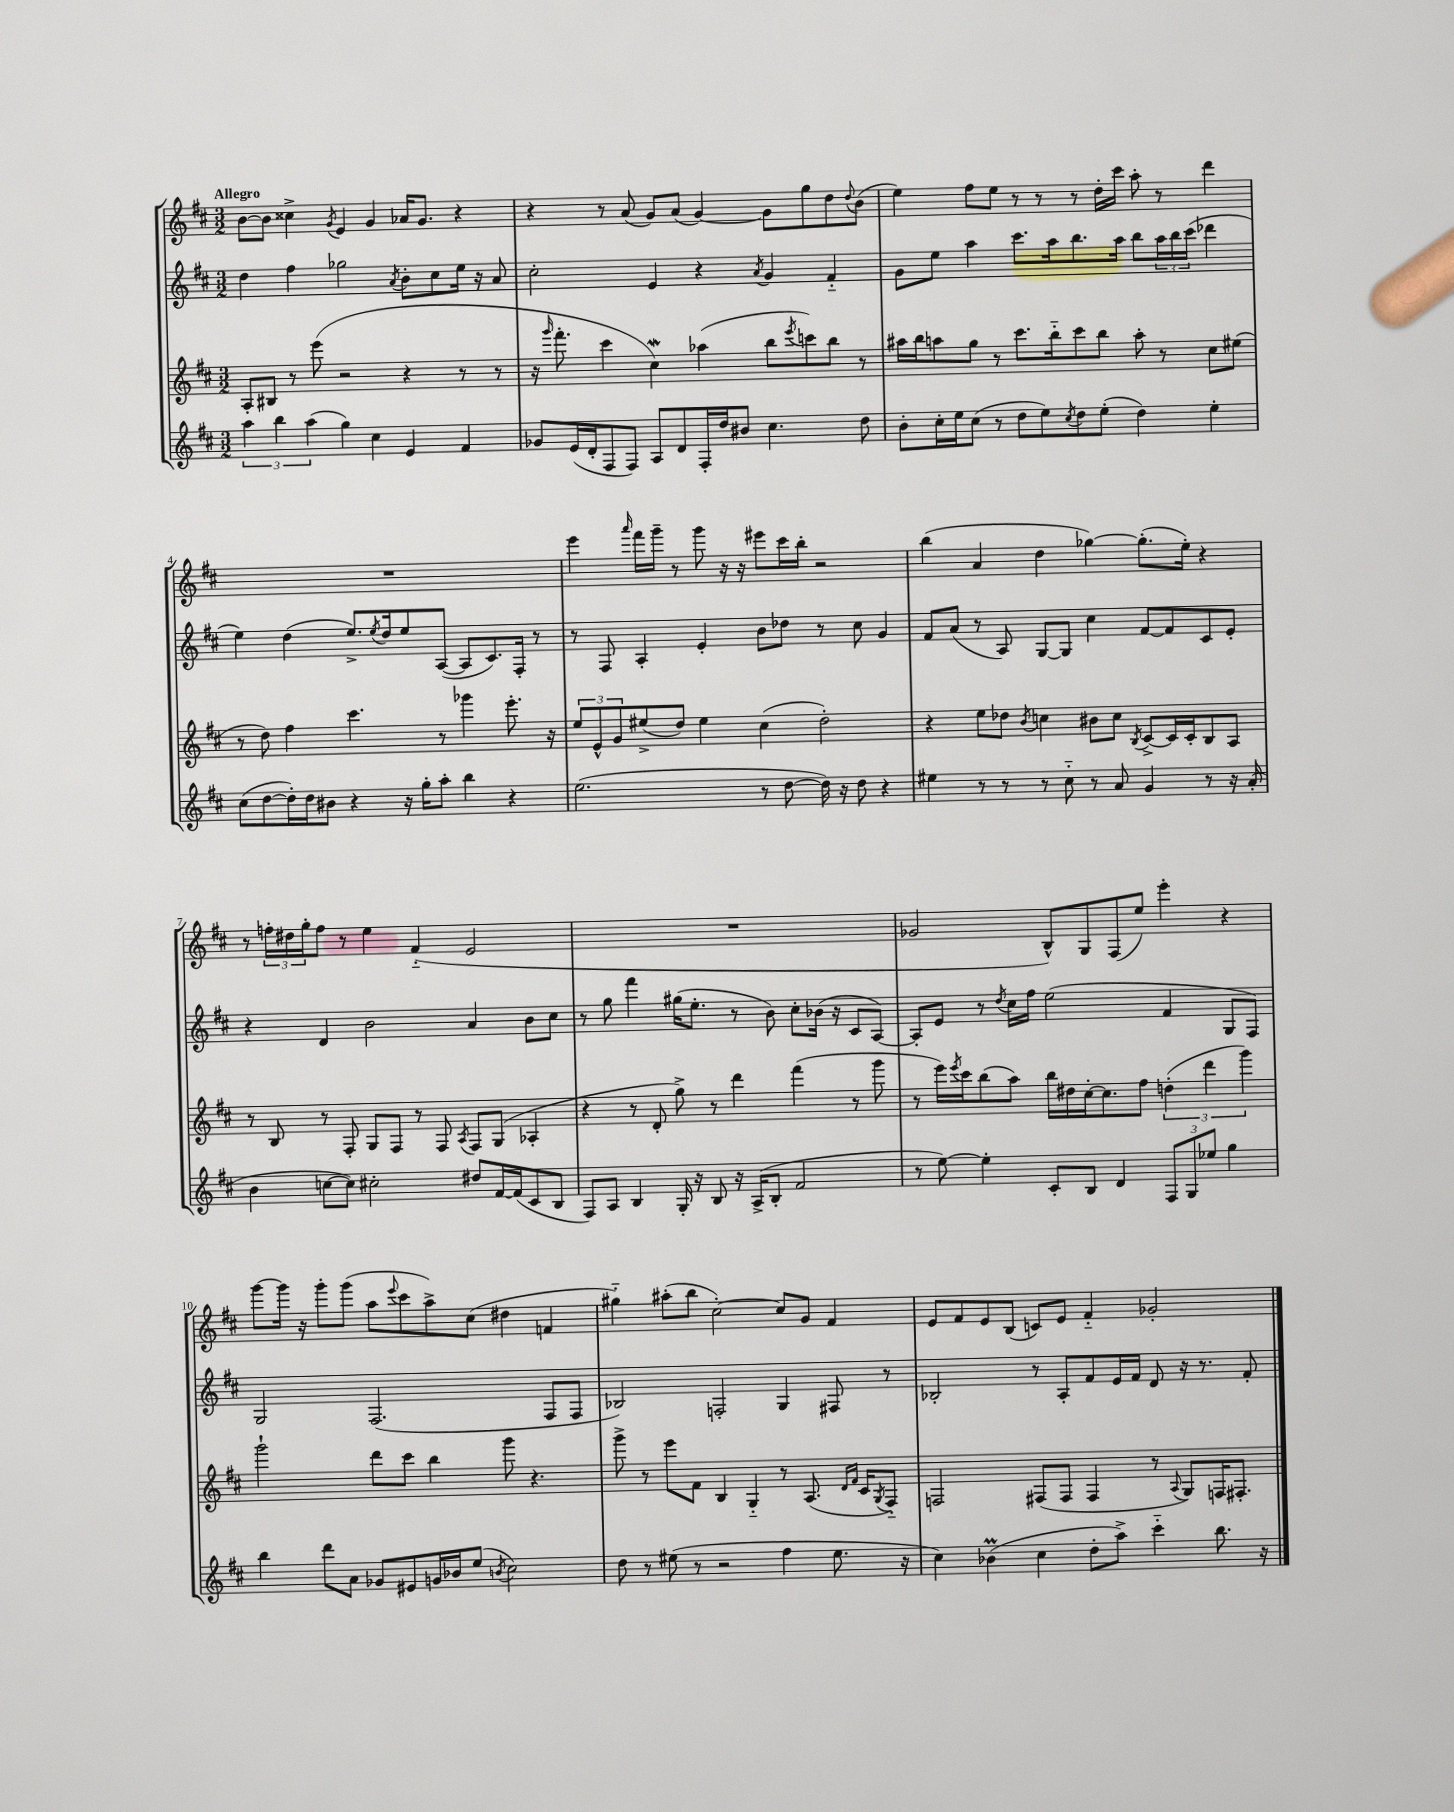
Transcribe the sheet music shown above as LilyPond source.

<<
\new StaffGroup <<
\new Staff = "s0" {
    \clef treble \key d \major \numericTimeSignature \time 3/2 \tempo "Allegro"
    b'8~ b'8 cisis''4-> \acciaccatura { g'8 } e'4 g'4 aes'16 g'8. r4 |
    r4 r8 a'8( g'8) a'8( g'4~) g'8 g''8 d''8 \appoggiatura { d''8 } b'8( |
    e''4) fis''8 e''8 r8 r8 r8 d''16-. cis'''16 a''8-. r8 d'''4 |
    R1. |
    e'''4 \grace { a'''16 } fis'''16 g'''16-- r8 g'''8 r16 r16 eis'''8 cis'''16 b''16-. r2 |
    b''4( a'4 d''4 ges''4~) ges''8.-.( e''16-.) r4 |
    r8 \tuplet 3/2 { f''16-. dis''16 g''16-. } f''8 r8 e''4 fis'4-_( e'2 |
    R1. |
    ges'2 b8-^) g8 fis8( e''8) e'''4-. r4 |
    g'''8~ g'''16 r16 g'''8-. g'''8( a''8 \appoggiatura { e'''8 } cis'''8 a''8->) cis''8( dis''4 f'4 |
    gis''4-_) ais''8-.( b''8 cis''2~-.) cis''8 g'8 fis'4 |
    e'8 fis'8 e'8 b8( c'8) e'8 fis'4-_ ges'2-. \bar "|." |
}
\new Staff = "s1" {
    \clef treble \key d \major \numericTimeSignature \time 3/2
    d''4 fis''4 ges''2 \acciaccatura { a'8 } b'8-. cis''8 e''16 r16 a'8 |
    cis''2-. e'4 r4 \acciaccatura { a'8 } g'4 fis'4-_ |
    g'8 e''8 a''4 cis'''8. a''16 b''8. a''16 b''8 \tuplet 3/2 { a''16 b''16 cis'''16( } des'''4 |
    e''4) d''4( e''8.->) \acciaccatura { e''8 } d''16 e''8 a8~( a8 cis'8.) fis16-. r8 |
    r8 fis8 a4-. e'4-. b'8 des''8 r8 cis''8 g'4 |
    fis'8 a'8( r8 a8) g8~ g8 cis''4 fis'8~ fis'8 cis'8 e'8-. |
    r4 d'4 b'2 a'4 b'8 cis''8 |
    r8 g''8 fis'''4 gis''16( e''8.-. r8 b'8) cis''8-. bes'16( r16 cis'8 a8~) |
    a8-. e'8 r8 \acciaccatura { d''8 } cis''16 fis''16 e''2( fis'4 g8 fis8) |
    g2 fis2.( fis8 fis8 |
    bes2) f2-. g4 fis8 r8 |
    bes2-. r8 a8-. fis'8 e'16 fis'16 d'8 r16 r8. fis'8-. \bar "|." |
}
\new Staff = "s2" {
    \clef treble \key d \major \numericTimeSignature \time 3/2
    a8-. bis8 r8 e'''8( r2 r4 r8 r8 |
    r16 \grace { g'''16 } fis'''8.-. cis'''4 cis''4\mordent) aes''4( b''8 \acciaccatura { e'''8 } c'''8) b''8 r8 |
    ais''16 b''16 a''8 g''8 r8 cis'''8. b''16-_ cis'''8 b''8 a''8-. r8 cis''8 eis''8( |
    r8 d''8) fis''4 cis'''4. r8 ges'''4 e'''8.-. r16 |
    \tuplet 3/2 { e''8 e'8-^ g'8 } eis''8->( d''8) eis''4 cis''4( d''2-.) |
    r4 e''8 des''8 \acciaccatura { b'8 } c''4 bis'8 c''8 \acciaccatura { b8 } cis'8~-> cis'16 cis'16-. b8 a8 |
    r8 b8 r8 fis8-. g8 fis8 r8 fis8 \acciaccatura { a8 } fis8 g8( aes4-. |
    r4 r8 d'8-. g''8->) r8 d'''4 fis'''4( r8 g'''8 |
    r8 e'''16) \acciaccatura { e'''8 } cis'''16 b''8( a''8) b''16 dis''16 cis''16~-. cis''8. fis''8 \tuplet 3/2 { d''4-.( d'''4 g'''4) } |
    g'''2-! d'''8 cis'''8 b''4 g'''8 r4. |
    g'''8-> r8 e'''8 fis'8 b4 g4-_ r8 a8.( \grace { d'16 fis'16 } cis'16 \acciaccatura { g8 } fis8-_) |
    f2 fis8( fis8 fis4 r8 \appoggiatura { a8 } g8) f16 fis8.-. \bar "|." |
}
\new Staff = "s3" {
    \clef treble \key d \major \numericTimeSignature \time 3/2
    \tuplet 3/2 { a''4 b''4 a''4( } g''4) cis''4 e'4 fis'4 |
    ges'8 e'16( d'16-. fis8 fis8) a8 d'8 fis16-. d''16 bis'8 cis''4. d''8 |
    b'8-. cis''16-. e''16 cis''8( r8 d''8 e''8) \acciaccatura { cis''8 } d''8 e''8-.( d''4) e''4-. |
    cis''8( d''8~ d''16-.) d''16 bis'8 r4 r16 g''16-. a''8-. b''4 r4 |
    e''2.( r8 d''8~ d''16) r16 d''8 r4 |
    eis''4 r8 r8 r8 cis''8-_ r8 a'8 g'4 r8 r16 a'16-.( |
    b'4 c''8~ c''8) cis''2-. dis''8 fis'16~ fis'16( cis'8 b8 |
    fis8) a8 b4 g16-. r16 b8 r16 a16->( b8-. fis'2 |
    r8 e''8~) e''4-. cis'8-. b8 d'4 \tuplet 3/2 { fis8 g8 ees''8 } g''4 |
    b''4 d'''8 a'8 ges'8 eis'8 g'16 bes'16 e''8( \acciaccatura { b'8 } cis''2) |
    d''8 r8 eis''8( r8 r2 fis''4 eis''8. r16 |
    cis''4) bes'4\prall( cis''4 d''8-. a''8->) cis'''4-_ b''8. r16 \bar "|." |
}
>>
>>
